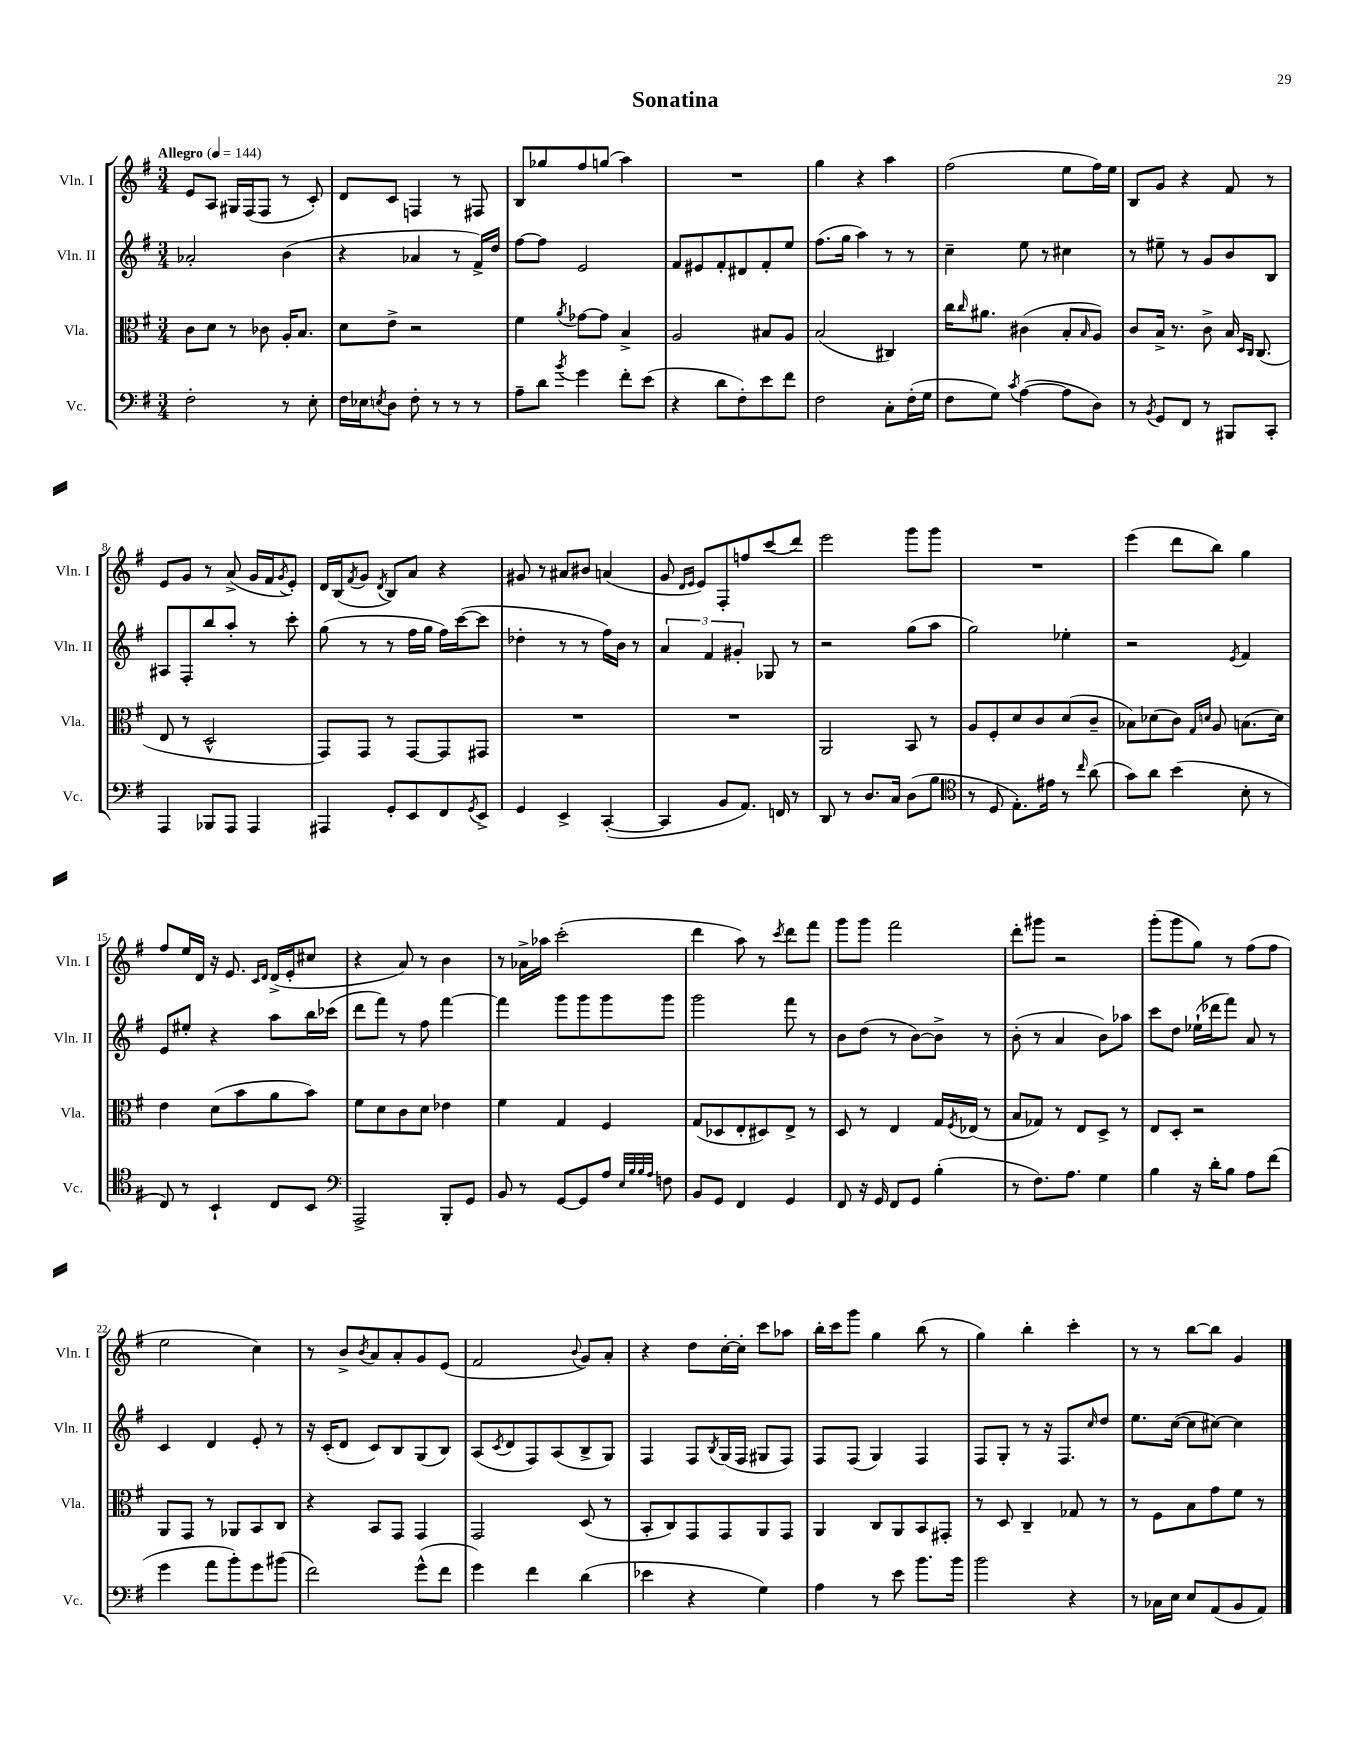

**kern	**kern	**kern	**kern
*staff4	*staff3	*staff2	*staff1
*clefF4	*clefC3	*clefG2	*clefG2
*k[f#]	*k[f#]	*k[f#]	*k[f#]
*M3/4	*M3/4	*M3/4	*M3/4
*MM144	*MM144	*MM144	*MM144
2F#'\	8c\L	2a-'/	8e/L
.	8d\J	.	8A/J
.	8r	.	16G#/LL
.	.	.	(16F#/J
.	8c-\	.	8F#/J
8r	16A'/LK	(4b\	8r
.	8.B/J	.	.
8E'\	.	.	8c'/)
=	=	=	=
16F#\LL	8d\L	4r	8d/L
16E-\J	.	.	.
8qE/	.	.	.
8D\J	8e^\J	.	8c/J
8F#'\	2r	4a-/	4F/
8r	.	.	.
8r	.	8r	8r
8r	.	16f#^/LL)	8F#/
.	.	16dd/JJ	.
=	=	=	=
8A~\L	4f#\	[8ff#\L	8B/L
8d\J	.	8ff#\]J	8gg-/
8qb/	8qa/	.	.
4g\	[8g-\L	2e/	8ff#/
.	8g-\]J	.	(8gg/J
8f#'\L	4B^/	.	4aa\)
(8e\J	.	.	.
=	=	=	=
4r	2A/	8f#/L	2.r
.	.	8e#/	.
8d\L	.	8f#'/	.
8F#'\)	.	8d#/	.
8e\	8B#/L	8f#'/	.
8f#\J	8A/J	8ee/J	.
=	=	=	=
2F#\	(2B/	(8.ff#\L	4gg\
.	.	16gg\Jk	.
.	.	4aa\)	4r
8C'\L	4C#/)	8r	4aa\
(16F#'\L	.	8r	.
16G\JJ	.	.	.
=	=	=	=
8F#\L	16cc\LK	4cc~\	(2ff#\
.	16qqcc/	.	.
.	8.a#\J	.	.
8G\J)	.	.	.
8qc/	.	.	.
([4A\	(4c#\	8ee\	.
.	.	8r	.
8A\]L	8B'/L	4cc#\	8ee\L
.	16qqB/	.	.
8D\J)	8A/J)	.	16ff#\L)
.	.	.	16ee\JJ
=	=	=	=
8r	8c/L	8r	8B/L
8qBB/	.	.	.
8GG/L	16B^/Jk	8ee#~\	8g/J
.	8.r	.	.
8FF#/J	.	8r	4r
8r	8c^\	8g/L	.
8BBB#/L	16B/	8b/	8f#/
.	16qqD/LL	.	.
.	16qqC/JJ	.	.
.	(8.C/	.	.
8CC'/J	.	8B/J	8r
=	=	=	=
4AAA/	8E/	8A#/L	8e/L
.	8r	8F#'/	8g/J
8BBB-/L	2D^^/	8bb/	8r
8AAA/J	.	8aa'/J	(8a^/
4AAA/	.	8r	16g/LL
.	.	.	16f#/J
.	.	.	8qg/
.	.	8ccc'\	8e'/J)
=	=	=	=
4AAA#/	8GG/L)	(8gg\	16d/LL
.	.	.	(16B/J
.	.	.	8qf#/
.	8GG/J	8r	8g/J
.	.	.	8qd/
8GG'/L	8r	8r	8B/L)
8EE/	[8GG/L	16ff#\LL	8a/J
.	.	16gg\JJ	.
8FF#/	8GG/]	16ff#\LL)	4r
.	.	([16ccc\J	.
8qGG/	.	.	.
8EE^/J	8GG#/J	8ccc\]J	.
=	=	=	=
4GG/	2.r	4dd-'\	8g#/
.	.	.	8r
4EE^/	.	8r	8a#/L
.	.	8r	8b#/J
([4CC'/	.	16ff#\LL)	(4a/
.	.	16b\JJ	.
.	.	8r	.
=	=	=	=
4CC/]	2.r	6a/	8g/
.	.	.	16qqd/LL
.	.	.	16qqe/JJ
.	.	.	8e/L)
.	.	6f#/	.
8BB/L	.	.	8F#'/
.	.	6g#'/	.
8.AA/J)	.	.	8ff/
.	.	8G-/	(8ccc/
16FF/	.	.	.
8r	.	8r	8ddd/J)
=	=	=	=
8DD/	2AA/	2r	2eee\
8r	.	.	.
8.D/L	.	.	.
16C/Jk	.	.	.
(8D\L	8BB/	(8gg\L	8ggg\L
8B\J	8r	8aa\J	8ggg\J
=	=	=	=
*clefC4	*	*	*
8r	8A/L	2gg\)	2.r
8D/	8F#'/	.	.
8.E'\L)	8d/	.	.
.	8c/	.	.
16e#\Jk	.	.	.
8r	(8d/	4ee-'\	.
16qqcc/	.	.	.
(8a\	8c~/J	.	.
=	=	=	=
8g\L)	8B-\L)	2r	(4eee\
8a\J	(8d-\	.	.
(4b\	8c\J)	.	8ddd\L
.	16qqG/LL	.	.
.	16qqd/JJ	.	.
.	8A/	.	8bb\J)
.	.	8qe/	.
8B'\	(8.B\L	4f#/	4gg\
8r	.	.	.
.	16d\Jk)	.	.
=	=	=	=
8C/)	4e\	8e/L	8ff#/L
8r	.	8ee#'/J	16ee/L
.	.	.	16d/JJ
4BB`/	(8d\L	4r	16r
.	.	.	8.e/
.	8b\	.	.
.	.	.	16qqc/LL
.	.	.	16qqd/JJ
8C/L	8a\	8aa\L	(16d^/LL
.	.	.	16e'/J
8BB/J	8b\J)	16bb\L	8cc#/J
.	.	(16ccc-\JJ	.
=	=	=	=
*clefF4	*	*	*
2AAA^/	8f#\L	8ddd\L	4r
.	8d\	8fff#\J)	.
.	8c\	8r	8a/)
.	8d\J	8ff#\	8r
8BBB'/L	4e-\	[4fff#\	4b\
8GG/J	.	.	.
=	=	=	=
8BB/	4f#\	4fff#\]	8r
8r	.	.	16a-^\LL
.	.	.	16aa-\JJ
[8GG/L	4G/	8ggg\L	(2ccc'\
8GG/]	.	8ggg\	.
8A/J	4F#/	8ggg\	.
32qqE/LLL	.	.	.
32qqB/	.	.	.
32qqB/	.	.	.
32qqA/JJJ	.	.	.
8F\	.	8ggg\J	.
=	=	=	=
8BB/L	(8G/L	2ggg\	4ddd\
8GG/J	8D-/	.	.
4FF#/	8E'/	.	8aa\)
.	8D#/)	.	8r
.	.	.	8qccc/
4GG/	8E^/J	8fff#\	8ddd\L
.	8r	8r	8fff#\J
=	=	=	=
8FF#/	8D/	8b\L	8ggg\L
16r	8r	(8dd\J	8ggg\J
16GG/	.	.	.
8FF#/L	4E/	8r	2fff#\
8GG/J	.	[8b\L)	.
(4B'\	16G/LL	8b^\]J	.
.	8qF#/	.	.
.	(16E-/JJ	.	.
.	8r	8r	.
=	=	=	=
8r	8B/L	(8b'\	8ddd'\L
8.F#\L)	8G-/J)	8r	8ggg#\J
.	8r	4a/	2r
8.A\J	.	.	.
.	8E/L	.	.
4G\	8D^/J	8b\L)	.
.	8r	8aa-\J	.
=	=	=	=
4B\	8E/L	8ccc\L	(8ggg'\L
.	8D'/J	8dd\J	8ggg\
16r	2r	(16ee-`\LL	8gg\J)
16d'\LK	.	16ddd-\J	.
8B\J	.	8fff#\J)	8r
8A\L	.	8a/	(8ff#\L
(8f#\J	.	8r	8ff#\J
=	=	=	=
4g\	8AA/L	4c/	2ee\
.	8GG/J	.	.
8a\L	8r	4d/	.
8b'\)	8AA-/L	.	.
8g\	8BB/	8e'/	4cc\)
(8b#\J	8C/J	8r	.
=	=	=	=
2f#\)	4r	16r	8r
.	.	(16c'/LK	.
.	.	8d/J	8b^/L
.	.	.	8qb/
.	8BB/L	8c/L)	8a/
.	8GG/J	8B/	8a'/
(8g^^\L	4GG/	(8G/	8g/
8f#\J	.	8B/J)	(8e/J
=	=	=	=
4g\)	2GG/	(8A/L	2f#/
.	.	8qc/	.
.	.	8d/	.
4f#\	.	8F#/)	.
.	.	(8A/	.
.	.	.	8qqb/
(4d\	(8D/	8B^/	8g/L)
.	8r	8G/J)	8a'/J
=	=	=	=
4e-\	8BB'/L	4F#/	4r
.	8C/)	.	.
4r	8GG/	8F#/L	8dd\L
.	.	8qB/	.
.	8GG/	(16G/L	[16cc'\L
.	.	16F#/JJ	16cc'\]JJ
4G\)	8AA/	8G#/L	8ccc\L
.	8GG/J	8F#/J)	8aa-\J
=	=	=	=
4A\	4AA/	8F#/L	16bb'\LL
.	.	.	16ccc\J
.	.	(8F#/J	8ggg\J
8r	8C/L	4G/)	4gg\
8e\	8AA/	.	.
8.b\L	8BB/	4F#/	(8bb\
.	8GG#'/J	.	8r
16b\Jk	.	.	.
=	=	=	=
2b\	8r	8F#/L	4gg\)
.	8D/	8G'/J	.
.	4C~/	8r	4bb'\
.	.	16r	.
.	.	8.F#/L	.
4r	8G-/	.	4ccc'\
.	.	16qqcc/	.
.	8r	8dd/J	.
=	=	=	=
8r	8r	8.ee\L	8r
16C-\LL	8F#\L	.	8r
16E\JJ	.	([16cc\Jk	.
8E/L	8B\	8cc\]L	[8bb\L
(8AA/	8g\	[8cc#\J)	8bb\]J
8BB/	8f#\J	4cc#\]	4g/
8AA/J)	8r	.	.
==	==	==	==
*-	*-	*-	*-
